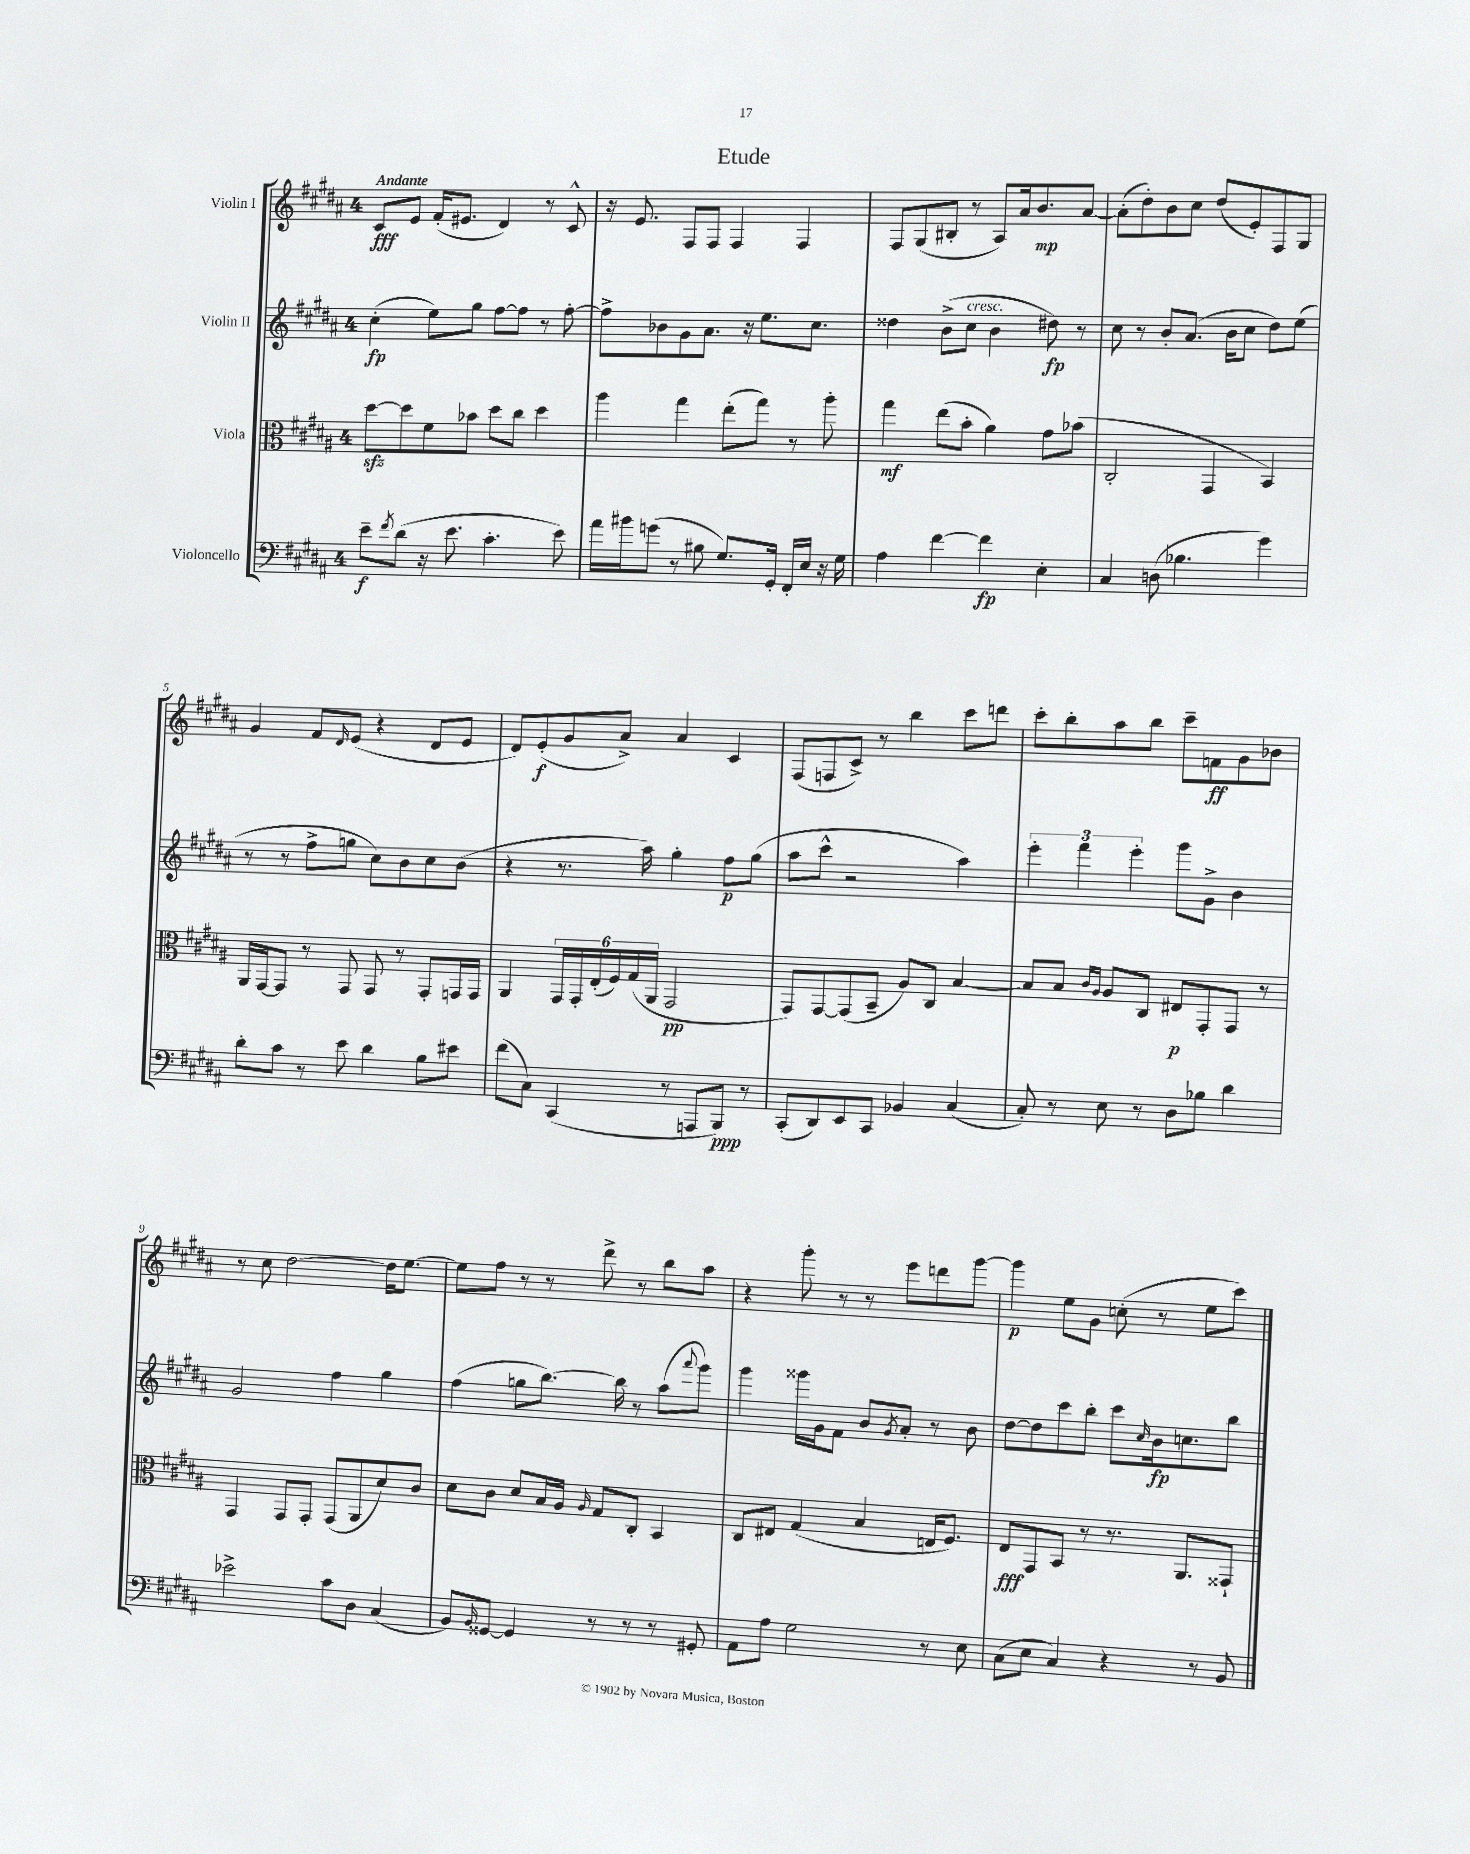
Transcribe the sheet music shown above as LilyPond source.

\header { title = "Etude" }
<<
\new StaffGroup <<
\new Staff = "s0" \with { instrumentName = "Violin I" } {
    \clef treble \key b \major \once \override Staff.TimeSignature.style = #'single-digit \time 4/4 \tempo "Andante"
    cis'8\fff e'8 fis'16-.( eis'8. dis'4) r8 cis'8-^ |
    r16 e'8. fis8 fis8 fis4 fis4 |
    fis8 gis8( bis8-. r8 ais8) ais'16 b'8.\mp ais'8~ |
    ais'8-.( dis''8-.) b'8 cis''8 dis''8( e'8-.) fis8 gis8 |
    gis'4 fis'8 \grace { dis'16 } e'8( r4 dis'8 e'8 |
    dis'8) e'8-.\f( gis'8 ais'8->) ais'4 cis'4 |
    fis8( f8 cis'8->) r8 b''4 cis'''8 d'''8 |
    cis'''8-. b''8-. ais''8 b''8 cis'''8-- f'8\ff gis'8 bes'8 |
    r8 cis''8 dis''2~ dis''16 e''8.~ |
    e''8 fis''8 r8 r8 dis'''8-> r8 b''8 ais''8 |
    r4 gis'''8-. r8 r8 e'''8 d'''8 gis'''8~ |
    gis'''4\p e''8 gis'8 c''8-.( r8 e''8 cis'''8) \bar "|." |
}
\new Staff = "s1" \with { instrumentName = "Violin II" } {
    \clef treble \key b \major \once \override Staff.TimeSignature.style = #'single-digit \time 4/4
    cis''4-.\fp( e''8) gis''8 fis''8~ fis''8 r8 fis''8~-. |
    fis''8-> bes'8 gis'8 ais'8. r16 e''8. cis''8. |
    disis''4 b'8->( cis''8^\markup { \italic "cresc." } b'4 dis''8\fp) r8 |
    cis''8 r8 b'8-. ais'8.( b'16 cis''8 dis''8) e''8( |
    r8 r8 fis''8-> g''8 cis''8) b'8 cis''8 b'8( |
    r4 r8. ais''16) gis''4-. fis''8\p gis''8( |
    ais''8 cis'''8-^ r2 ais''4) |
    \tuplet 3/2 { e'''4-. fis'''4 e'''4-. } gis'''8 gis'8-> b'4 |
    gis'2 fis''4 gis''4 |
    fis''4( g''8 b''8.~) b''16 r8 ais''8( \appoggiatura { ais'''8 } gis'''8) |
    gis'''4 gisis'''16 gis'16 fis'8 b'8 \acciaccatura { gis'8 } ais'8-. r8 b'8 |
    dis''8~ dis''8 cis'''8 b''8-. cis'''8 \grace { cis''16 } b'16\fp c''8. b''8 \bar "|." |
}
\new Staff = "s2" \with { instrumentName = "Viola" } {
    \clef alto \key b \major \once \override Staff.TimeSignature.style = #'single-digit \time 4/4
    dis''8~\sfz dis''8 fis'8 bes'8 dis''8 cis''8 dis''4 |
    ais''4 gis''4 e''8-.( gis''8) r8 ais''8-. |
    gis''4\mf e''8( b'8-. ais'4) gis'8 bes'8( |
    cis2-. gis,4 b,4) |
    ais,16 gis,16~ gis,8 r8 gis,8 gis,8 r8 gis,8-. g,16 g,16 |
    ais,4 \tuplet 6/4 { gis,16 gis,16-. e16-.( fis16) gis16( ais,16 } gis,2\pp |
    gis,8) gis,8~ gis,8( b,8-- ais8) cis8 b4~ |
    b8 b8 \grace { cis'16 ais16 } ais8 cis8 eis8\p gis,8-. gis,8 r8 |
    gis,4 gis,8 gis,8-. gis,8( ais,8 dis'8) cis'8 |
    dis'8 cis'8 dis'8 b16 ais16 \grace { ais16 } gis8 cis8-. b,4 |
    cis8 eis8 gis4( b4 e16 fis8.) |
    e8\fff gis,8 b,8 r8 r8. ais,8. gisis,8-! \bar "|." |
}
\new Staff = "s3" \with { instrumentName = "Violoncello" } {
    \clef bass \key b \major \once \override Staff.TimeSignature.style = #'single-digit \time 4/4
    e'8--\f \acciaccatura { fis'8 } dis'8( r16 e'8. cis'4.-. e'8) |
    ais'16 bis'16 g'8( r8 bis8 gis8.) gis,16-. fis,16-. e16 r16 gis16 |
    ais4 fis'4~ fis'4\fp e4-. |
    cis4 d8( bes4. gis'4) |
    dis'8-. cis'8 r8 e'8 dis'4 b8 eis'8 |
    fis'8( cis8) cis,4( r8 a,,8 b,,8\ppp) r8 |
    cis,8-.( dis,8) e,8 cis,8 bes,4 cis4( |
    cis8-.) r8 e8 r8 dis8 bes8 dis'4 |
    ees'2-> cis'8 dis8 cis4( |
    b,8) \grace { b,16 } gisis,8~ gisis,4 r8 r8 r8 gis,8-. |
    ais,8 ais8 gis2 r8 e8 |
    cis8( e8 cis4) r4 r8 b,8 \bar "|." |
}
>>
>>
